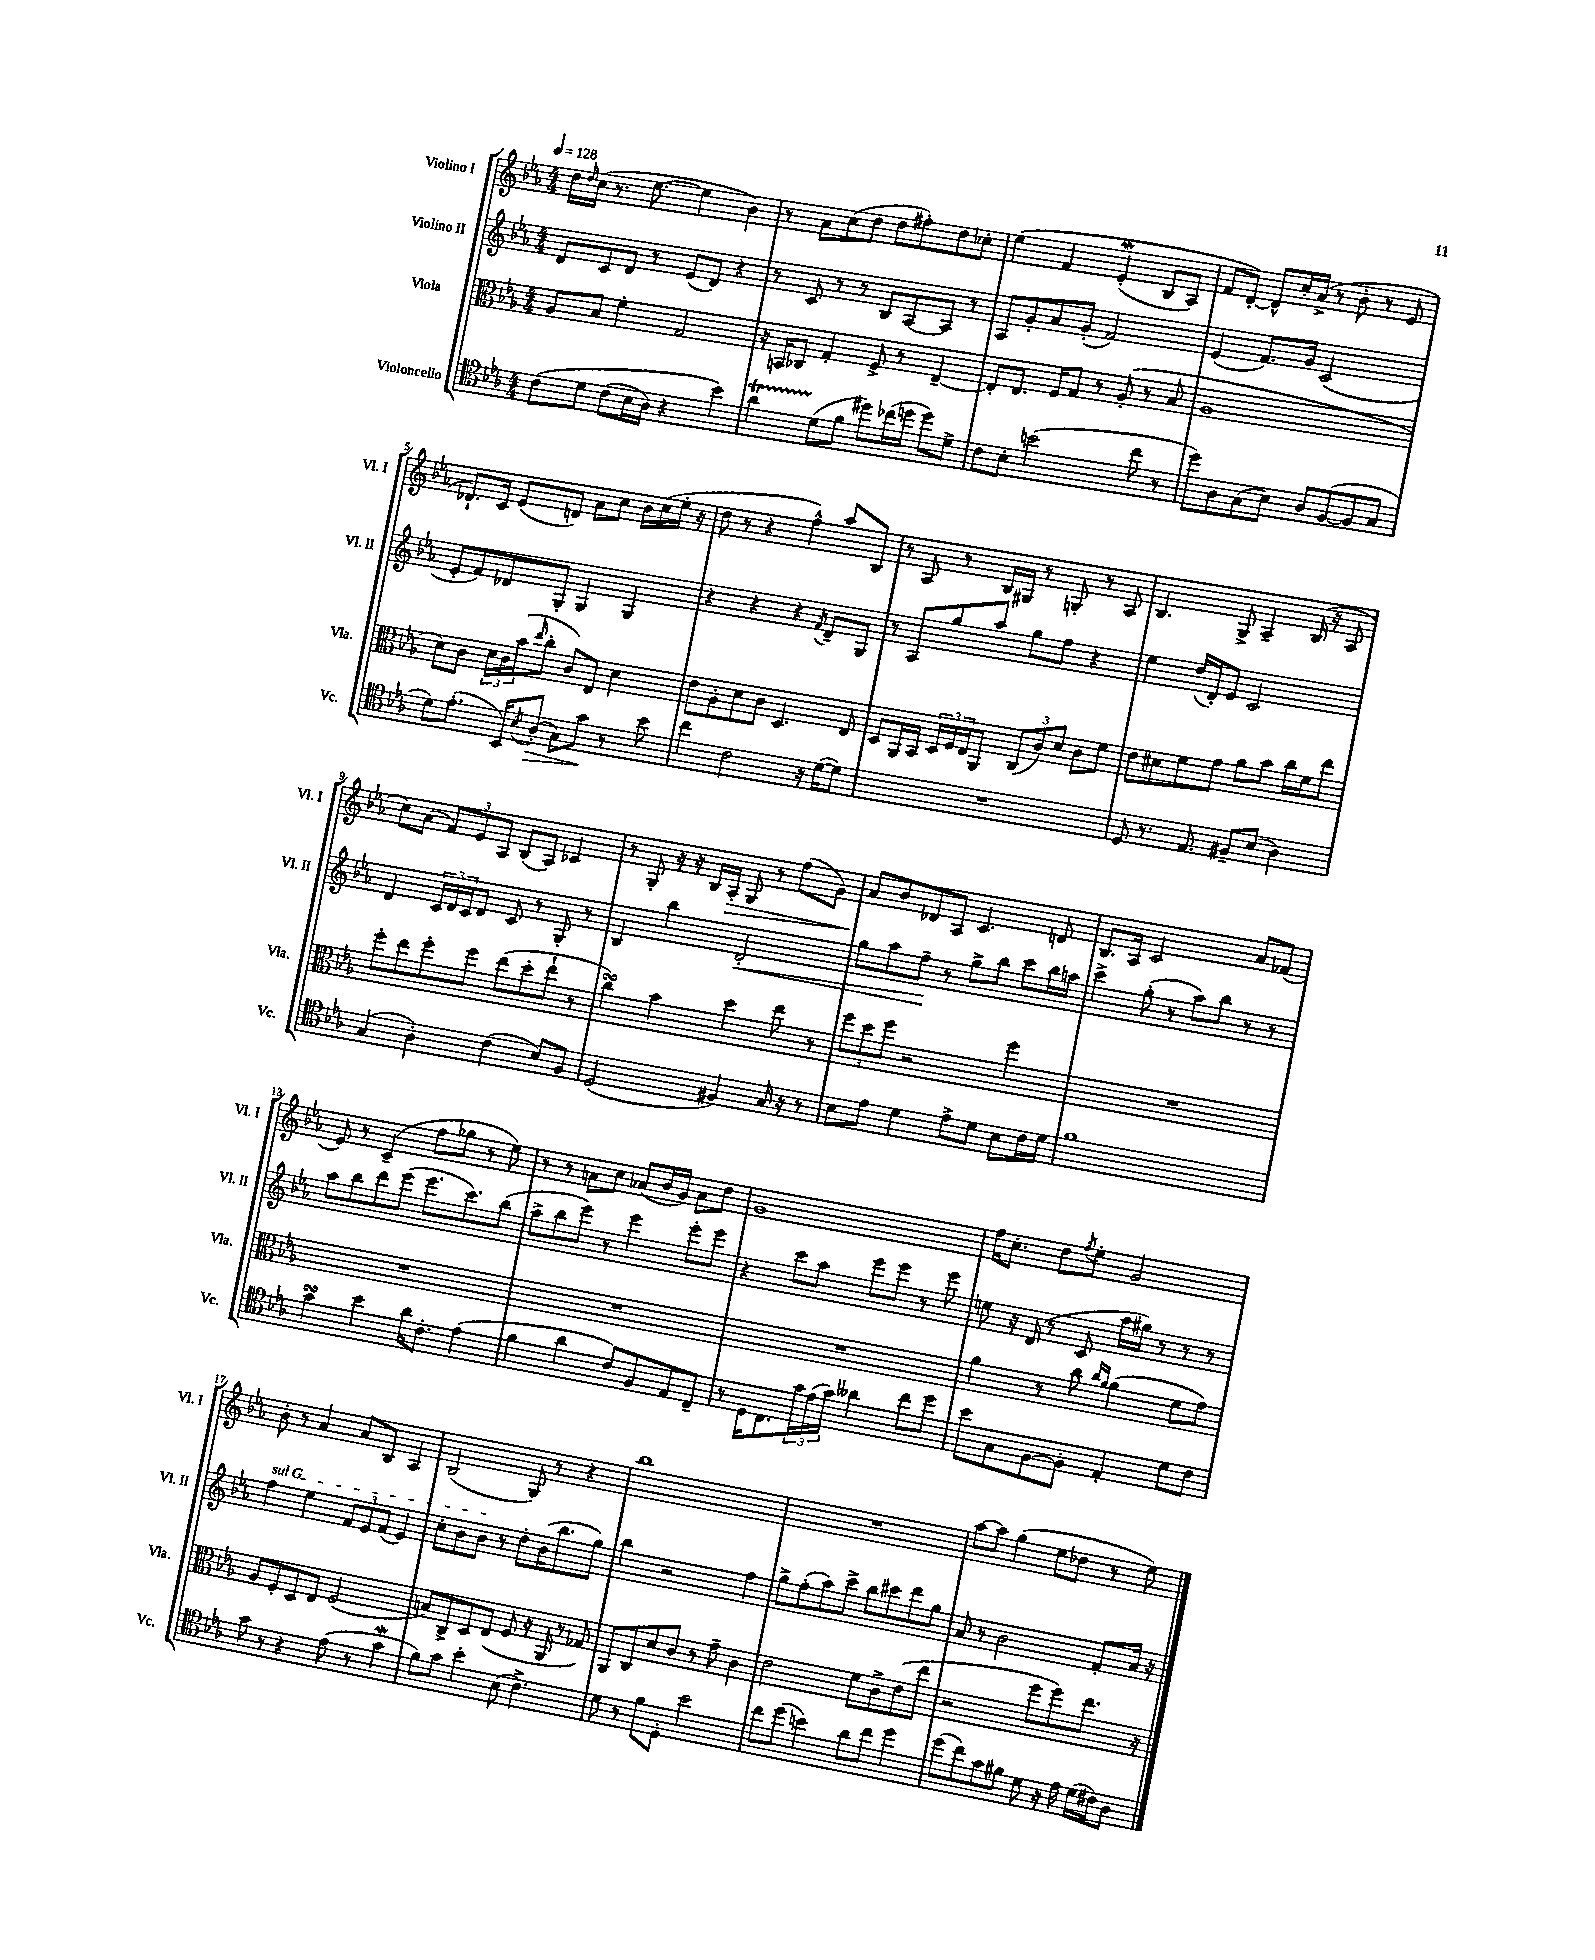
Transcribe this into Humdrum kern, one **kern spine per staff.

**kern	**dynam	**kern	**kern	**dynam	**kern	**dynam
*part4	*part4	*part3	*part2	*part2	*part1	*part1
*staff4	*staff4	*staff3	*staff2	*staff2	*staff1	*staff1
*I"Violoncello	*	*I"Viola	*I"Violino II	*	*I"Violino I	*
*I'Vc.	*	*I'Vla.	*I'Vl. II	*	*I'Vl. I	*
*clefC4	*	*clefC3	*clefG2	*	*clefG2	*
*k[b-e-a-]	*	*k[b-e-a-]	*k[b-e-a-]	*	*k[b-e-a-]	*
*M4/4	*	*M4/4	*M4/4	*	*M4/4	*
*MM128	*	*MM128	*MM128	*	*MM128	*
=1	=1	=1	=1	=1	=1	=1
(8c\L	.	8A-/L	8d/L	.	16dd\LL	.
.	.	.	.	.	16qqdd/	.
.	.	.	.	.	(16cc\JJ	.
8d\J	.	8B-/J	8c/	.	8.r	.
(8c\L	.	4f'\	8d/J	.	.	.
.	.	.	.	.	[8.ee-\	.
16B-\L	.	.	8r	.	.	.
16A-\JJ)	.	.	.	.	.	.
4r	.	2G/	(8e-/L	.	4ee-\]	.
.	.	.	8d/J)	.	.	.
4b-\)	.	.	4r	.	4b-\)	.
=2	=2	=2	=2	=2	=2	=2
4a-T\	.	16r	8r	.	8r	.
.	.	16BBn/KL	.	.	.	.
.	.	8C-X/J	8c/	.	8a-\L	.
(8d\L	.	4G'/	8r	.	(8cc\	.
8f\J	.	.	8r	.	8dd\J	.
8dd#X\L)	.	8F^/	8B-/L	.	8dd\L	.
(16cc-X\L	.	8r	[8A-/	.	8ff#X'\)	.
16ddn\JJ	.	.	.	.	.	.
8dd\L)	.	[4E-~/	8A-/J]	.	8dd\	.
8d^\J	.	.	8r	.	8cc-X'\J	.
=3	=3	=3	=3	=3	=3	=3
8c\L	.	8E-'/L]	8A-/L	.	(4ee-\	.
8B-'\J	.	8.E-/J	8g'/	.	.	.
(2bn\	.	.	8a-/	.	4f/	.
.	.	16F/KL	.	.	.	.
.	.	8G/J	(8g'/J	.	.	.
.	.	8r	2f/)	.	(4e-w'/	.
.	.	(8A-'/	.	.	.	.
8cc\	.	8r	.	.	8B-/L	.
8r	.	8B-/	.	.	8A-/J)	.
=4	=4	=4	=4	=4	=4	=4
8dd\L)	.	1A-	(4e-/	.	8f/L	.
8A-\	.	.	.	.	[8d'/J)	.
(8G\	.	.	8.f/L)	.	8d^^/L]	.
8B-\J)	.	.	.	.	16cc'/L	.
.	.	.	16g/Jk	.	(16a-^/JJ	.
8A-/L	.	.	(2c/	.	8r	.
([8F/	.	.	.	.	8b-'\	.
8F/]	.	.	.	.	8r	.
8G/J	.	.	.	.	8e-/	.
!!LO:LB:g=z
=5	=5	=5	=5	=5	=5	=5
8d\L)	.	8d\L)	8e-'/L	.	8.d-X`/L)	.
(8.e-'\J	.	8c\J	8f/)	.	.	.
.	.	.	.	.	16c/Jk	.
.	.	24d\LL	8d-X/	.	(8e-/L	.
.	.	24c\	.	.	.	.
16BB-/KL)	.	.	.	.	.	.
.	.	(24b-\J	.	.	.	.
8qB-/	.	16qqee-/	.	.	.	.
!	!LO:HP:b	!	!	!	!	!
(8A-'/J	>	8cc'\J	8G'/J	.	8dn/J)	.
8G\L)	.	8c/L)	4G/	.	8a-\L	.
8g\J	.	8E-/J	.	.	8cc\J	.
8r	]	4d\	4G/	.	16b-\LL	.
.	.	.	.	.	(16cc\	.
8b-\	.	.	.	.	16ee-'\JJ	.
.	.	.	.	.	16r	.
=6	=6	=6	=6	=6	=6	=6
4cc\	.	8e-\L	4r	.	8dd\	.
.	.	8A-'\	.	.	8r	.
2c\	.	8d\	4r	.	4r	.
.	.	8c\J	.	.	.	.
.	.	4.D/	4r	.	4ff^^\)	.
.	.	.	8qf/	.	.	.
16r	.	.	8d~/L	.	8aa-/L	.
([16d\KL	.	.	.	.	.	.
8d\J])	.	8E-/	8G/J	.	8B-/J	.
=7	=7	=7	=7	=7	=7	=7
1r	.	8D/L	8r	.	8r	.
.	.	16AA-/L	8A-/L	.	8A-/	.
.	.	16BB-/JJ	.	.	.	.
.	.	24D/LL	8gg/	.	8r	.
.	.	24F/	.	.	.	.
.	.	24E-/J	.	.	.	.
.	.	8AA-/J	8aa-/J	.	16B-/LL	.
.	.	.	.	.	16G#X/JJ	.
.	.	(12C/L	8gg\L	.	8r	.
.	.	12c/)	.	.	.	.
.	.	.	8ff\J	.	8Gn'/	.
.	.	12d/J	.	.	.	.
.	.	8c\L	4r	.	8r	.
.	.	8f\J	.	.	8A-/	.
=8	=8	=8	=8	=8	=8	=8
8D/	.	8e-\L	4ee-\	.	4.B-/	.
8.r	.	8d#X\	.	.	.	.
.	.	8f\	(16dd/LL	.	.	.
8.E-/	.	.	16d'/J)	.	.	.
.	.	8g\J	8e-/J	.	8G^/	.
8F#X~/L	.	8a-\L	2c/	.	4A-~/	.
(8B-/J	.	8b-\J	.	.	.	.
4A-\)	.	16cc\LL	.	.	(16B-/	.
.	.	16f\J	.	.	16r	.
.	.	8ee-\J	.	.	8A-/	.
!!LO:LB:g=z
=9	=9	=9	=9	=9	=9	=9
(4G/	.	8ff'\L	4d/	.	8cc\L)	.
.	.	8ee-\	.	.	(8a-\J	.
4A-'\)	.	8ff'\	24c/LL	.	12f/L)	.
.	.	.	24d/	.	.	.
.	.	.	24c/J	.	12e-/	.
.	.	8ff\J	8d/J	.	.	.
.	.	.	.	.	12A-/J	.
(4c\	.	(8ee-\L	8c/	.	(8B-/L	.
.	.	8dd'\	8r	.	8A-/J)	.
8B-/L)	.	8ee-`\J	8G'/	.	4c-X/	.
8F/J	.	8r	8r	.	.	.
=10	=10	=10	=10	=10	=10	=10
(2D/	.	4ccsSSS\)	4B-/	.	8r	.
.	.	.	.	.	8G'/	.
.	.	4b-\	4bb-\	.	16r	.
.	.	.	.	.	16r	.
.	.	.	.	.	16B-/LL	.
!	!	!	!	!	!	!LO:HP:b
.	.	.	.	.	16A-'/JJ	>
!	!	!	!	!LO:HP:b	!	!
4F#X/)	.	4dd\	2d'/	<	8G/	.
.	.	.	.	.	8r	.
16G/	.	8ee-\	.	.	(8ff\L	.
16r	.	.	.	.	.	.
8r	.	8r	.	.	8g\J)	.
=11	=11	=11	=11	=11	=11	=11
8B-\L	.	12ff\L	8gg\L	.	8a-/L	.
.	.	12dd\	.	.	.	.
8e-\J	.	.	8aa-\	.	8b-/	]
.	.	12ff\J	.	.	.	.
4d\	.	2r	8ff~\J	.	8d-X/	.
.	.	.	8r	[	8A-/J	.
8e-^\L	.	.	8gg^\L	.	4.c/	.
8d\J	.	.	8bb-\J	.	.	.
8B-\L	.	4ff\	8ccc\L	.	.	.
16c\L	.	.	16bb-\L	.	8dn/	.
16d\JJ	.	.	16aan\JJ	.	.	.
=12	=12	=12	=12	=12	=12	=12
1f	.	1r	4ccc^\	.	8.B-/L	.
.	.	.	.	.	16A-/Jk	.
.	.	.	(8gg'\	.	2c/	.
.	.	.	8r	.	.	.
.	.	.	8aa-\L)	.	.	.
.	.	.	8bb-\J	.	.	.
.	.	.	8r	.	8a-/L	.
.	.	.	8r	.	(8f-X/J	.
!!LO:LB:g=z
=13	=13	=13	=13	=13	=13	=13
4gsSsS\	.	1r	8aa-\L	.	8e-/)	.
.	.	.	8bb-\	.	8r	.
4b-\	.	.	8ddd\	.	(4c~/	.
.	.	.	(8eee-\J	.	.	.
16a-\KL	.	.	8.eee-\L	.	8ff\L	.
8.c'\J	.	.	.	.	.	.
.	.	.	.	.	8gg-X\J	.
.	.	.	8.ccc\)	.	.	.
(4e-\	.	.	.	.	8r	.
.	.	.	(8bb-\J	.	8ee-\)	.
=14	=14	=14	=14	=14	=14	=14
4f\	.	1r	8aa-^\L	.	8r	.
.	.	.	8bb-\	.	8r	.
4a-\	.	.	8eee-\J)	.	8an\L	.
.	.	.	8r	.	8cc\J	.
8c/L)	.	.	4eee-\	.	(8a-X/L	.
8F/	.	.	.	.	16b-/L	.
.	.	.	.	.	16g/JJ)	.
8E-/	.	.	8eee-'\L	.	8a-\L	.
8C~/J	.	.	8eee-\J	.	8dd\J	.
=15	=15	=15	=15	=15	=15	=15
8r	.	1r	4r	.	1g	.
16D\KL	.	.	.	.	.	.
8.C\	.	.	.	.	.	.
.	.	.	8ccc\L	.	.	.
24g\L	.	.	8aa-\J	.	.	.
(24e-\	.	.	.	.	.	.
24g\JJ)	.	.	.	.	.	.
4a--X\	.	.	8eee-\L	.	.	.
.	.	.	8eee-\J	.	.	.
8cc\L	.	.	8r	.	.	.
8dd\J	.	.	8eee-\	.	.	.
=16	=16	=16	=16	=16	=16	=16
8b-\L	.	4a-\	8een\	.	16ff\KL	.
.	.	.	.	.	8.cc'\J	.
8G\	.	.	16r	.	.	.
.	.	.	(16d/	.	.	.
[8F\	.	8r	8r	.	8dd\L	.
.	.	.	.	.	8qff/	.
8F'\J]	.	8cc\	8c/	.	8ee-'\J	.
.	.	16qqcc/LL	.	.	.	.
.	.	16qqa-/JJ	.	.	.	.
4E-'/	.	(4a-\	16aa-\LL	.	2g/	.
.	.	.	16gg#X\JJ)	.	.	.
.	.	.	8r	.	.	.
8d\L	.	8f\L	8r	.	.	.
8c\J	.	8g\J)	8r	.	.	.
!!LO:LB:g=z
=17	=17	=17	=17	=17	=17	=17
!	!	!	!LO:TX:a:i:t=sul G	!	!	!
8g\	.	8A-/L	4ff\	.	8b-'\	.
8r	.	8F'/	.	.	8r	.
4r	.	8D/	4ee-\	.	4a-/	.
.	.	8E-/J	.	.	.	.
(8e-\	.	(2F/	12f/L	.	8a-/L	.
.	.	.	12e-/	.	.	.
8r	.	.	.	.	8B-/J	.
.	.	.	(12f/J	.	.	.
4gW\	.	.	4e-/)	.	4A-/	.
=18	=18	=18	=18	=18	=18	=18
8f\L)	.	8Bn/L)	8cc'\L	.	(2B-/	.
8g\J	.	8C^/	8b-\	.	.	.
4b-'\	.	8D/	8b-\J	.	.	.
.	.	(8E-/J	8r	.	.	.
(8B-\	.	8F/	8dd'\L	.	8G/)	.
4.c^\)	.	16r	(16b-\K	.	8r	.
.	.	16AA-/	8.bb-\	.	.	.
.	.	8r	.	.	4r	.
.	.	8G-X/)	8gg\J)	.	.	.
=19	=19	=19	=19	=19	=19	=19
8d\	.	8AA-/L	4bb-\	.	1bb-	.
8r	.	8C/	.	.	.	.
8f\L	.	8d/	2r	.	.	.
8D'\J	.	8c/J	.	.	.	.
2b-\	.	8r	.	.	.	.
.	.	8g~\	.	.	.	.
.	.	4c\	4ff\	.	.	.
=20	=20	=20	=20	=20	=20	=20
8cc\L	.	2e-\	8gg^\L	.	1r	.
(8dd\J	.	.	(8ff'\	.	.	.
4bn\)	.	.	8aa-\)	.	.	.
.	.	.	8ccc^\J	.	.	.
8a-\L	.	8f\L	8bb-\L	.	.	.
8cc\J	.	8c^\	8ccc#X\	.	.	.
4dd\	.	(8e-\	8ddd\	.	.	.
.	.	8ee-\J	8gg\J	.	.	.
=21	=21	=21	=21	=21	=21	=21
(8dd\L	.	2r	8a-/	.	[8aa-\L	.
8cc\)	.	.	8r	.	8aa-\J]	.
8g\	.	.	2b-\	.	(4gg\	.
8f#X\J	.	.	.	.	.	.
8d\	.	8ff\L	.	.	8ee-\L	.
16r	.	8ff\)	.	.	8dd-X\J	.
16e-\	.	.	.	.	.	.
(16d\LL	.	8.ee-\J	8f'/L	.	8r	.
16c#X\J)	.	.	.	.	.	.
8A-\J	.	.	16a-/Jk	.	8ee-\)	.
.	.	16r	16r	.	.	.
==	==	==	==	==	==	==
*-	*-	*-	*-	*-	*-	*-
